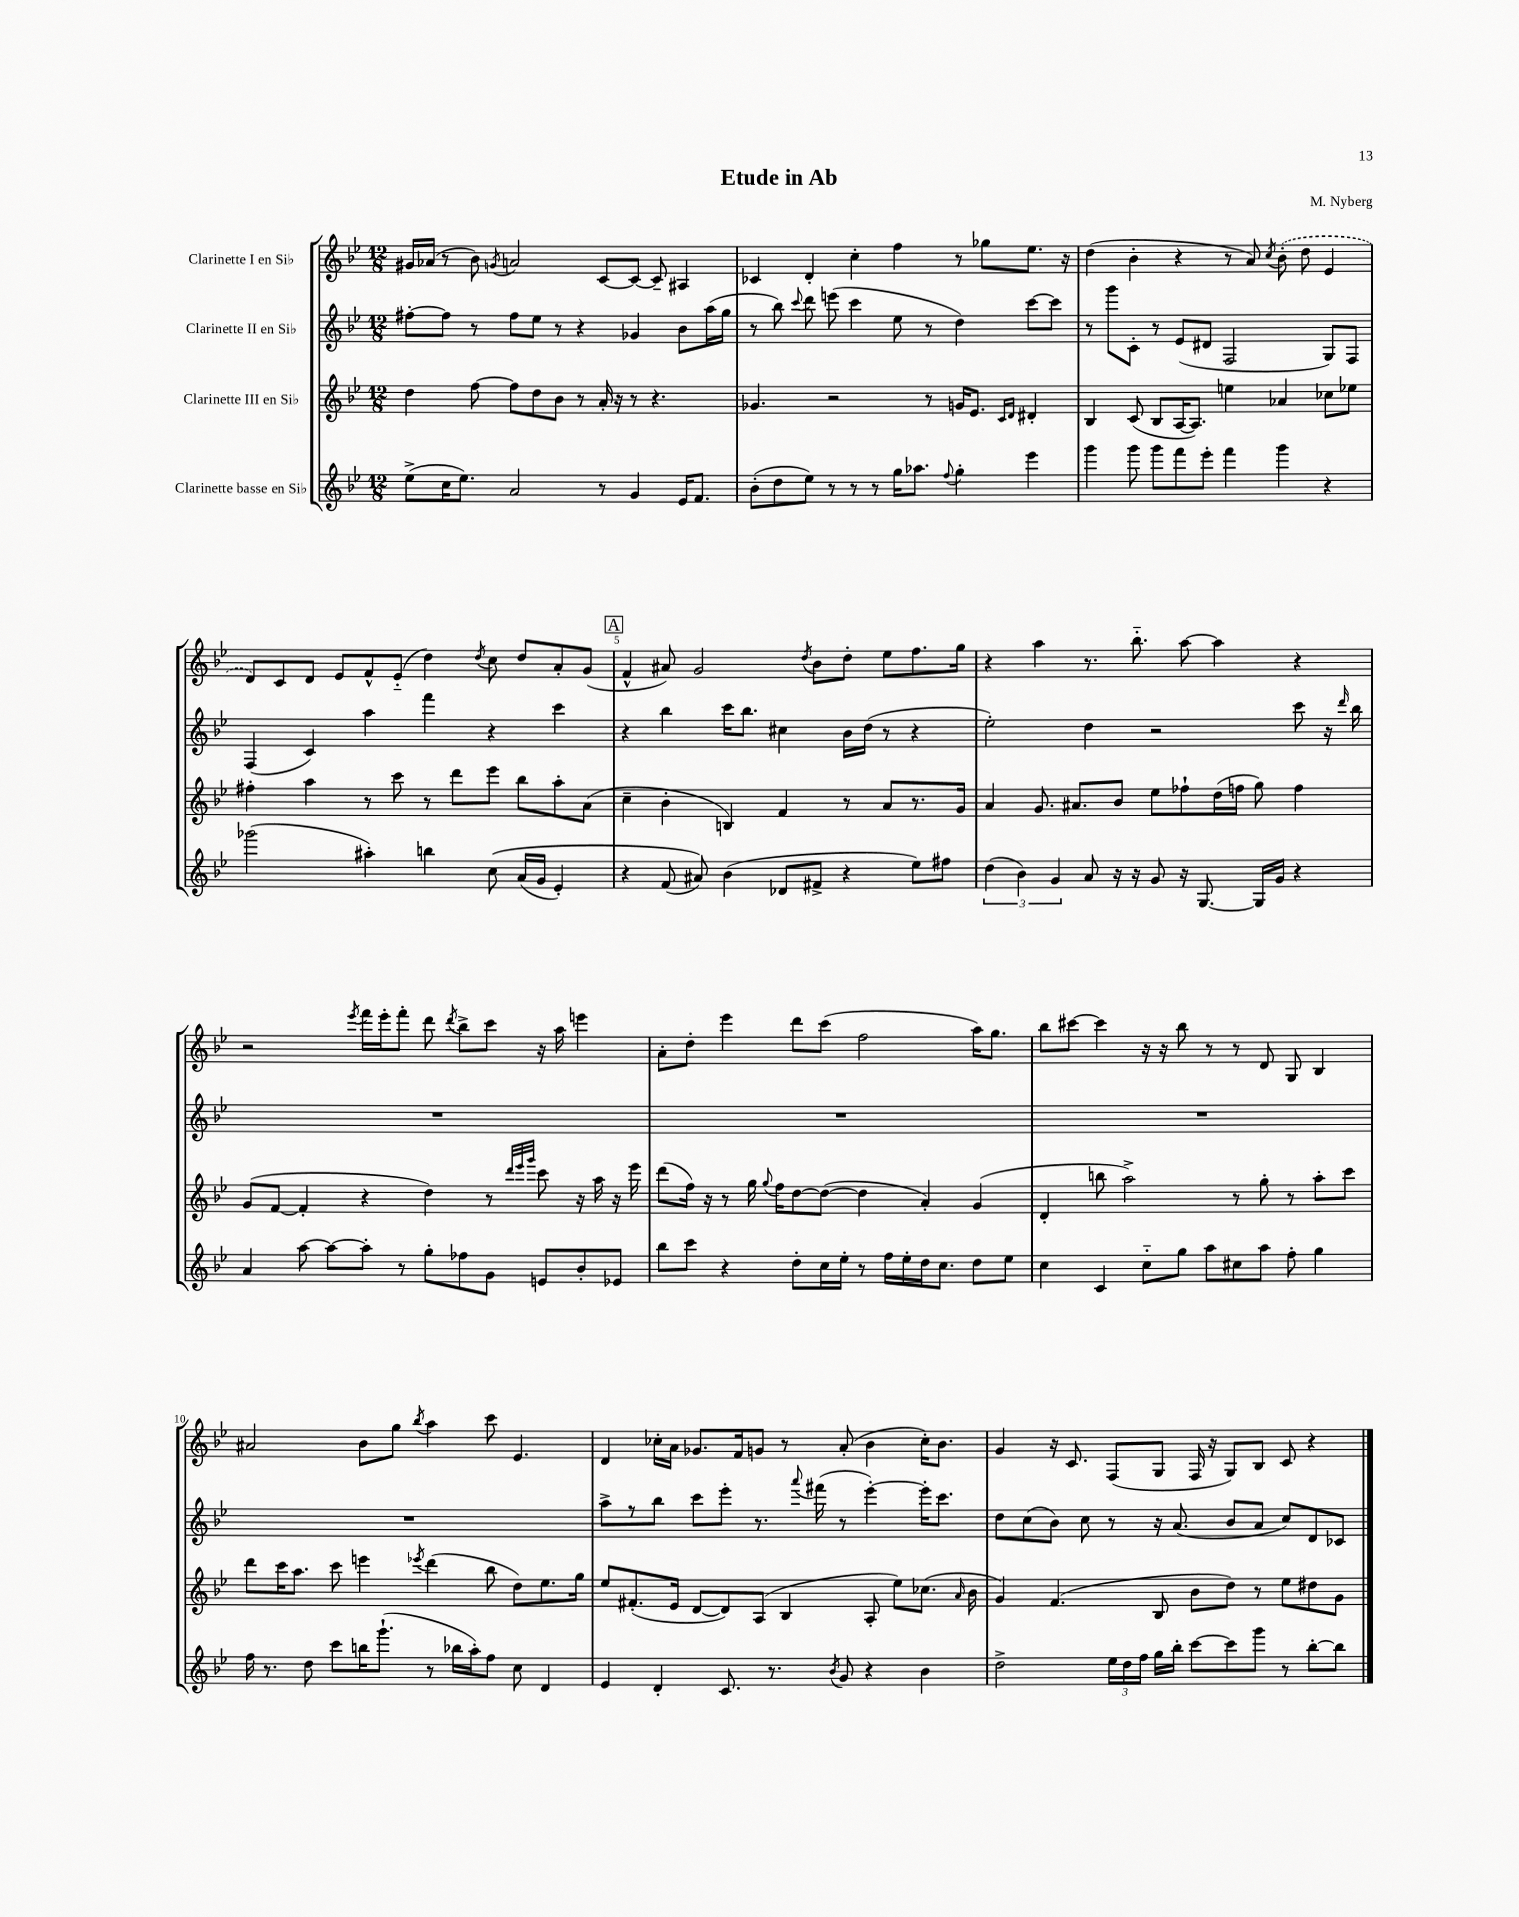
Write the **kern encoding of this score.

**kern	**kern	**kern	**kern
*part4	*part3	*part2	*part1
*staff4	*staff3	*staff2	*staff1
*I"Clarinette basse en Si♭	*I"Clarinette III en Si♭	*I"Clarinette II en Si♭	*I"Clarinette I en Si♭
*clefG2	*clefG2	*clefG2	*clefG2
*k[b-e-]	*k[b-e-]	*k[b-e-]	*k[b-e-]
*M12/8	*M12/8	*M12/8	*M12/8
=1	=1	=1	=1
(8ee-^\L	4dd\	[8ff#X'\L	16g#X/LL
.	.	.	(16a-X/JJ
16cc\K	.	8ff#\J]	8r
8.ee-\J)	.	.	.
.	[8ff\	8r	8b-\)
.	.	.	8qgn/
2a/	8ff\L]	8ff#\L	2an/
.	8dd\	8ee-\J	.
.	8b-\J	8r	.
.	8r	4r	.
8r	16a'/	.	[8c/L
.	16r	.	.
4g/	8r	4g-X/	8c/J_
.	4.r	.	8c~/]
16e-/KL	.	8b-\L	4A#X/
8.f/J	.	.	.
.	.	(16aa\L	.
.	.	16gg\JJ	.
=2	=2	=2	=2
(8b-'\L	4.g-X/	8r	4c-X/
8dd\	.	8bb-\)	.
.	.	8qqccc/	.
8ee-\J)	.	8ddd\	4d'/
8r	2r	(8eeen\	.
8r	.	4ccc\	4cc'\
8r	.	.	.
16gg\KL	.	8ee-\	4ff\
8.aa-X\J	.	.	.
.	8r	8r	.
8qqff/	.	.	.
4gg'\	16gn/KL	4dd\)	8r
.	8.e-/J	.	.
.	.	.	8gg-X\L
.	16qqc/LL	.	.
.	16qqd/JJ	.	.
4eee-\	4d#X'/	[8ccc\L	8.ee-\J
.	.	8ccc\J]	.
.	.	.	16r
=3	=3	=3	=3
4ggg\	4B-/	8r	(4dd\
.	.	8ggg\L	.
8ggg\	(8c/	8c'\J	4b-'\
8ggg\L	8B-/L	8r	.
8fff\	[16A/K	(8e-/L	4r
.	8.A/J])	.	.
8eee-'\J	.	8d#X/J	.
4fff\	4een\	2F/	8r
.	.	.	8a/)
.	.	.	8qcc/
4ggg\	4a-X/	.	(8b-'\
.	.	.	8dd\
4r	8cc-X\L	8G/L)	4e-/
.	8ee-X\J	8F/J	.
!!LO:LB:g=z
=4	=4	=4	=4
(2ggg-X\	4ff#X'\	(4F/	8d/L)
.	.	.	8c/
.	4aa\	4c/)	8d/J
.	.	.	8e-/L
4aa#X'\)	8r	4aa\	8f^^/
.	8ccc\	.	(8e-/J
4bbn\	8r	4fff\	4dd\)
.	8ddd\L	.	.
.	.	.	8qdd/
(8cc\	8eee-\J	4r	8cc\
(16a/LL	8bb-\L	.	8dd/L
16g/JJ	.	.	.
4e-'/)	8aa'\	4ccc\	8a'/
.	(8a\J	.	(8g/J
!!LO:REH:place=s1:t=A
=5	=5	=5	=5
4r	4cc~\	4r	4f^^/
(8f/	4b-'\	4bb-\	8a#X/)
8a#X/))	.	.	2g/
(4b-\	4Bn/)	16ccc\KL	.
.	.	8.bb-\J	.
8d-X/L	4f/	4cc#X\	.
.	.	.	8qdd/
8f#X^/J	.	.	8b-\L
4r	8r	16b-\LL	8dd'\J
.	.	(16dd\JJ	.
.	8a/L	8r	8ee-\L
8ee-\L)	8.r	4r	8.ff\
8ff#X\J	.	.	.
.	16g/Jk	.	16gg\Jk
=6	=6	=6	=6
(6dd\	4a/	2ee-'\)	4r
6b-\)	.	.	.
.	8.g/	.	4aa\
6g/	.	.	.
.	8.a#X/L	.	.
8a/	.	4dd\	8.r
16r	8b-/J	.	.
16r	.	.	8.bb-\
8g/	8ee-\L	2r	.
16r	8ff-X`\	.	[8aa\
[8.G/	.	.	.
.	(16dd\L	.	4aa\]
.	16ffn\JJ	.	.
16G/LL]	8gg\)	.	.
16g/JJ	.	.	.
4r	4ff\	8ccc\	4r
.	.	16r	.
.	.	16qqddd/	.
.	.	16bb-\	.
!!LO:LB:g=z
=7	=7	=7	=7
4a/	(8g/L	1.r	2r
.	[8f/J	.	.
[8aa\	4f'/]	.	.
8aa\L_	.	.	.
.	.	.	8qeee-/
8aa'\J]	4r	.	16fff\LL
.	.	.	16eee-'\J
8r	.	.	8fff'\J
8gg'\L	4dd\)	.	8ddd\
.	.	.	8qddd/
8ff-X\	.	.	8bb-^\L
8g\J	8r	.	8ccc\J
.	32qqddd/LLL	.	.
.	32qqeee-/	.	.
.	32qqggg/JJJ	.	.
8en/L	8ccc\	.	16r
.	.	.	16aa\
8b-'/	16r	.	4eeen\
.	16aa\	.	.
8e-X/J	16r	.	.
.	16eee-\	.	.
=8	=8	=8	=8
8bb-\L	(8ddd\L	1.r	8a'\L
8ccc\J	16ff\Jk)	.	8dd'\J
.	16r	.	.
4r	8r	.	4eee-\
.	16gg\	.	.
.	8qqgg/	.	.
.	16ff\KL	.	.
8dd'\L	[8dd\	.	8ddd\L
16cc\L	(8dd\J_	.	(8ccc\J
16ee-'\JJ	.	.	.
8r	4dd\]	.	2ff\
16ff\LL	.	.	.
16ee-'\	.	.	.
16dd\J	4a'/)	.	.
8.cc\J	.	.	.
8dd\L	(4g/	.	16aa\KL)
.	.	.	8.gg\J
8ee-\J	.	.	.
=9	=9	=9	=9
4cc\	4d'/	1.r	8bb-\L
.	.	.	[8ccc#X\J
4c/	8bbn\	.	4ccc#\]
.	2aa^\)	.	.
8cc\L	.	.	16r
.	.	.	16r
8gg\J	.	.	8bb-\
8aa\L	.	.	8r
8cc#X\	8r	.	8r
8aa\J	8gg'\	.	8d/
8ff'\	8r	.	8G/
4gg\	8aa'\L	.	4B-/
.	8ccc\J	.	.
!!LO:LB:g=z
=10	=10	=10	=10
16ff\	8ddd\L	1.r	2a#X/
8.r	.	.	.
.	16ccc\K	.	.
.	8.aa\J	.	.
8dd\	.	.	.
8ccc\L	8ccc\	.	.
16bbn\K	4eeen\	.	8b-\L
(8.ggg`\J	.	.	.
.	.	.	8gg\J
.	8qeee-X/	.	8qbb-/
8r	(4ddd\	.	4aa\
16bb-X\LL	.	.	.
16aa'\J)	.	.	.
8ff\J	8bb-\	.	8ccc\
8cc\	8dd\L)	.	4.e-/
4d/	8.ee-\	.	.
.	16gg\Jk	.	.
=11	=11	=11	=11
4e-/	8ee-/L	8aa^\L	4d/
.	(8.f#X'/	8r	.
4d'/	.	8bb-\J	16cc-X'\LL
.	16e-/Jk	.	16a\JJ
.	[8d/L	8ccc\L	8.g-X/L
8.c/	8d/])	8eee-'\J	.
.	.	.	16f/k
.	(8A/J	8.r	8gn/J
8.r	.	.	.
.	4B-/	.	8r
.	.	8qqaaa/	.
.	.	(16fff#X\	.
8qb-/	.	.	.
8g/	.	8r	(8a'/
4r	8A'/	[4eee-'\)	4b-\
.	8ee-\L)	.	.
4b-\	(8.cc-X\J	16eee-'\KL]	16cc-'\KL)
.	.	8.ccc\J	8.b-\J
.	16qqa/	.	.
.	16b-\	.	.
=12	=12	=12	=12
2dd^\	4g/)	8dd\L	4g/
.	.	(8cc\	.
.	(4.f/	8b-\J)	16r
.	.	.	8.c/
.	.	8cc\	.
24ee-\LL	.	8r	(8F/L
24dd\	.	.	.
24ff\JJ	.	.	.
16gg\LL	8B-/	16r	8G/J
16bb-'\JJ	.	(8.a/	.
[8ccc\L	8b-\L	.	16F/
.	.	.	16r
8ccc\]	8dd\J)	8b-/L	8G/L)
8ggg\J	8r	8a/J	8B-/J
8r	8ee-\L	8cc/L)	8c/
[8bb-'\L	8dd#X\	8d/	4r
8bb-\J]	8g\J	8c-X/J	.
==	==	==	==
*-	*-	*-	*-
